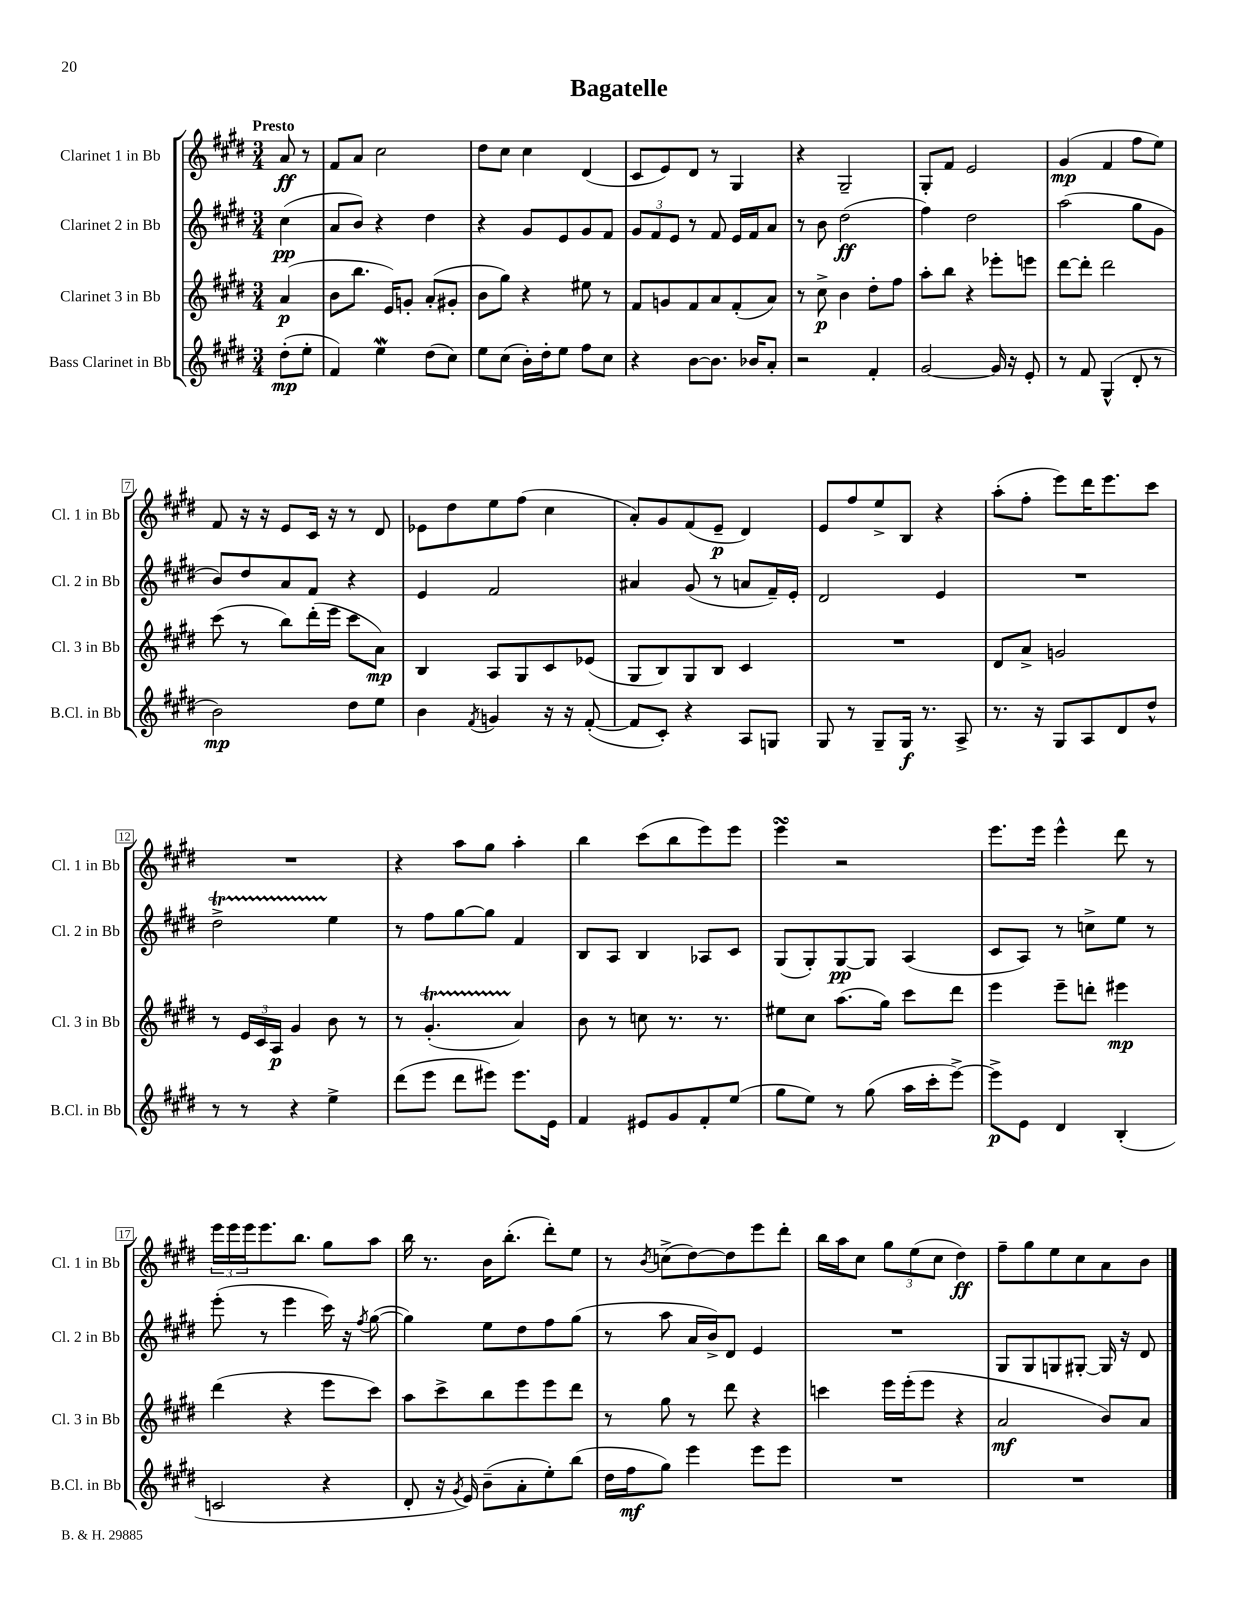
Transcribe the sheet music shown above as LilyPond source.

\header { title = "Bagatelle" }
<<
\new StaffGroup <<
\new Staff = "s0" \with { instrumentName = "Clarinet 1 in Bb" shortInstrumentName = "Cl. 1 in Bb" } {
    \clef treble \key e \major \numericTimeSignature \time 3/4 \partial 4 \tempo "Presto"
    a'8\ff r8 |
    fis'8 a'8 cis''2 |
    dis''8 cis''8 cis''4 dis'4( |
    cis'8 e'8) dis'8 r8 gis4 |
    r4 gis2-- |
    gis8-. fis'8 e'2 |
    gis'4\mp( fis'4 fis''8 e''8) |
    fis'8 r16 r16 e'8 cis'16 r16 r8 dis'8 |
    ees'8 dis''8 e''8 fis''8( cis''4 |
    a'8-.) gis'8 fis'8( e'8--\p dis'4) |
    e'8 fis''8 e''8-> b8 r4 |
    a''8-.( fis''8-. e'''8) dis'''16 e'''8. cis'''8 |
    R2. |
    r4 a''8 gis''8 a''4-. |
    b''4 cis'''8( b''8 e'''8) e'''8 |
    e'''4\turn r2 |
    e'''8. e'''16 e'''4-^ dis'''8 r8 |
    \tuplet 3/2 { e'''16 e'''16 e'''16 } e'''8. b''8. gis''8 a''8 |
    b''16 r8. b'16 b''8.-.( dis'''8-.) e''8 |
    r8 \acciaccatura { b'8 } c''8->( dis''8~) dis''8 e'''8 dis'''8-. |
    b''16 a''16 cis''8 \tuplet 3/2 { gis''8 e''8( cis''8 } dis''4\ff) |
    fis''8-- gis''8 e''8 cis''8 a'8 b'8 \bar "|." |
}
\new Staff = "s1" \with { instrumentName = "Clarinet 2 in Bb" shortInstrumentName = "Cl. 2 in Bb" } {
    \clef treble \key e \major \numericTimeSignature \time 3/4 \partial 4
    cis''4\pp( |
    a'8 b'8) r4 dis''4 |
    r4 gis'8 e'8 gis'8 fis'8 |
    \tuplet 3/2 { gis'8 fis'8 e'8 } r8 fis'8 e'16 fis'16 a'8 |
    r8 b'8 dis''2\ff( |
    fis''4) dis''2 |
    a''2( gis''8 gis'8 |
    b'8) dis''8 a'8 fis'8 r4 |
    e'4 fis'2 |
    ais'4 gis'8( r8 a'8 fis'16--) e'16-. |
    dis'2 e'4 |
    R2. |
    dis''2->\startTrillSpan e''4\stopTrillSpan |
    r8 fis''8 gis''8~ gis''8 fis'4 |
    b8 a8 b4 aes8 cis'8 |
    gis8( gis8-.) gis8~\pp gis8 a4( |
    cis'8 a8) r8 c''8-> e''8 r8 |
    e'''8-.( r8 e'''4 cis'''16) r16 \acciaccatura { fis''8 } gis''8~( |
    gis''4) e''8 dis''8 fis''8 gis''8( |
    r8 a''8 a'16 b'16->) dis'8 e'4 |
    R2. |
    gis8 gis8 g8 gis8~-. gis16 r16 dis'8 \bar "|." |
}
\new Staff = "s2" \with { instrumentName = "Clarinet 3 in Bb" shortInstrumentName = "Cl. 3 in Bb" } {
    \clef treble \key e \major \numericTimeSignature \time 3/4 \partial 4
    a'4\p( |
    b'8 b''8. e'16) g'8-. a'8-.( gis'8-. |
    b'8 gis''8) r4 eis''8 r8 |
    fis'8 g'8 fis'8 a'8 fis'8-.( a'8) |
    r8 cis''8->\p b'4 dis''8-. fis''8 |
    a''8-. b''8 r4 ees'''8-. e'''8 |
    dis'''8~ dis'''8-. dis'''2 |
    cis'''8( r8 b''8) dis'''16-.( e'''16 cis'''8 a'8\mp) |
    b4 a8 gis8 cis'8 ees'8( |
    gis8 b8) gis8 b8 cis'4 |
    R2. |
    dis'8 a'8-> g'2 |
    r8 \tuplet 3/2 { e'16 cis'16 a16\p } gis'4 b'8 r8 |
    r8 gis'4.-.\startTrillSpan( a'4\stopTrillSpan) |
    b'8 r8 c''8 r8. r8. |
    eis''8 cis''8 a''8.( gis''16) cis'''8 dis'''8 |
    e'''4 e'''8-- d'''8-. eis'''4\mp |
    dis'''4( r4 e'''8 cis'''8) |
    a''8 cis'''8-> b''8 e'''8 e'''8 dis'''8 |
    r8 gis''8 r8 dis'''8 r4 |
    c'''4 e'''16 e'''16-.( e'''8 r4 |
    a'2\mf b'8) a'8 \bar "|." |
}
\new Staff = "s3" \with { instrumentName = "Bass Clarinet in Bb" shortInstrumentName = "B.Cl. in Bb" } {
    \clef treble \key e \major \numericTimeSignature \time 3/4 \partial 4
    dis''8-.\mp( e''8-. |
    fis'4) e''4\mordent dis''8( cis''8) |
    e''8 cis''8( b'16-.) dis''16-. e''8 fis''8 cis''8 |
    r4 b'8~ b'8. bes'16 a'8-. |
    r2 fis'4-. |
    gis'2~ gis'16 r16 e'8-. |
    r8 fis'8 gis4-^( dis'8-. r8 |
    b'2\mp) dis''8 e''8 |
    b'4 \acciaccatura { fis'8 } g'4 r16 r16 fis'8~-.( |
    fis'8 cis'8-.) r4 a8 g8 |
    gis8 r8 gis8-- gis16\f r8. a8-> |
    r8. r16 gis8 a8 dis'8 dis''8-^ |
    r8 r8 r4 e''4-> |
    dis'''8( e'''8 dis'''8 eis'''8) eis'''8. e'16 |
    fis'4 eis'8 gis'8 fis'8-. e''8( |
    gis''8 e''8) r8 gis''8( a''16 cis'''16-. e'''8~->) |
    e'''8->\p e'8 dis'4 b4-.( |
    c'2 r4 |
    dis'8-. r16 \acciaccatura { gis'8 } e'16) b'8--( a'8-. e''8-.) b''8( |
    dis''16 fis''16\mf gis''8) e'''4 e'''8 e'''8 |
    R2. |
    R2. \bar "|." |
}
>>
>>
\layout { \context { \Score \override BarNumber.stencil = #(make-stencil-boxer 0.1 0.3 ly:text-interface::print) } }
